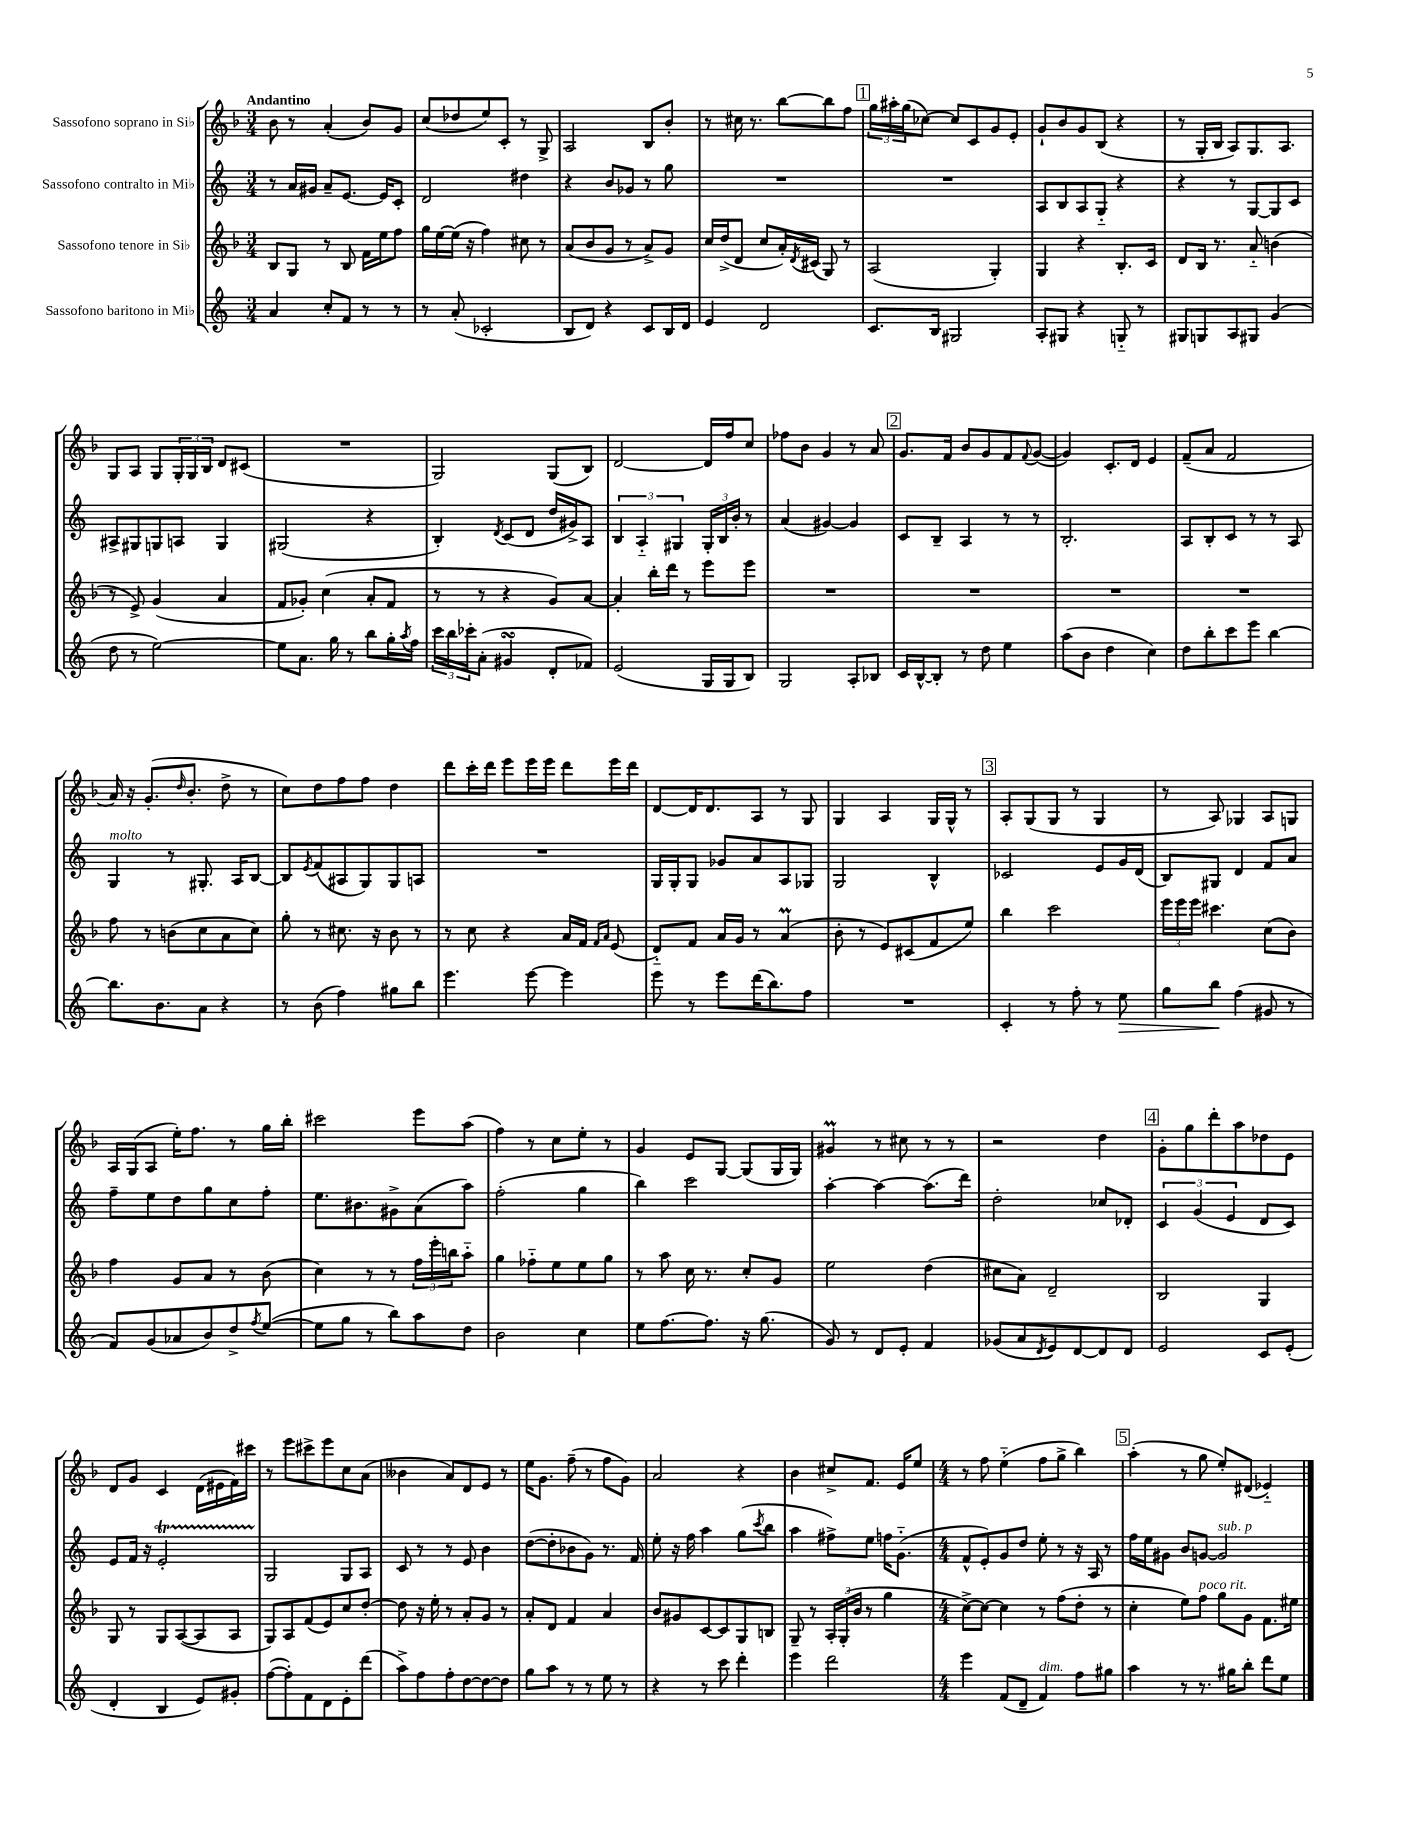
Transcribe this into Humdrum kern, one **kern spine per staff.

**kern	**kern	**kern	**kern
*staff4	*staff3	*staff2	*staff1
*clefG2	*clefG2	*clefG2	*clefG2
*k[]	*k[b-]	*k[]	*k[b-]
*M3/4	*M3/4	*M3/4	*M3/4
4a	8B-	8r	8b-
.	8G	16a	8r
.	.	16g#	.
8cc'	8r	8a~	(4a'
8f	8B-	[8.e	.
8r	16f	.	8b-)
.	16ee	16e]	.
8r	8ff	8c'	8g
=	=	=	=
8r	16gg	2d	(8cc
.	[16ee	.	.
(8a'	(16ee]	.	8dd-
.	16r	.	.
2c-'	4ff)	.	8ee)
.	.	.	8c'
.	8cc#	4dd#	8r
.	8r	.	8G^
=	=	=	=
8B	(8a	4r	2A
8d)	8b-	.	.
4r	8g	8b	.
.	8r	8g-	.
8c	8a^)	8r	8B-
16B	8g	8gg	8b-'
16d	.	.	.
=	=	=	=
4e	16cc	2.r	8r
.	(16dd^	.	.
.	8d	.	16cc#
.	.	.	8.r
2d	8cc	.	.
.	16a')	.	[8bb-
.	8qd	.	.
.	(16c#	.	.
.	8G)	.	8bb-]
.	8r	.	8ff
=	=	=	=
8.c	(2A	2.r	24gg
.	.	.	24aa#'
.	.	.	(24gg
.	.	.	[8cc-)
16B	.	.	.
2G#	.	.	8cc-]
.	.	.	8c
.	4G')	.	8g
.	.	.	8e'
=	=	=	=
8A'	4G	8A	8g`
8G#	.	8B	8b-
4r	4r	8A	8g
.	.	8G'~	(8B-
8G'~	8.B-'	4r	4r
8r	.	.	.
.	16c	.	.
=	=	=	=
8G#	8d	4r	8r
8G	16B-	.	16G'
.	8.r	.	16B-
8A	.	8r	8A)
8G#	8a'~	[8G	8.G
(4g	(4b	8G]	.
.	.	.	8.A
.	.	8c	.
=	=	=	=
8dd	8r	8A#^	8G
8r	8e^)	8G#	8A
[2ee)	(4g	8G	8G
.	.	8A	24G'
.	.	.	24G
.	.	.	24B-
.	4a	4G	8d
.	.	.	(8c#
=	=	=	=
8ee]	8f	(2G#	2.r
8.a	8g-')	.	.
.	(4cc	.	.
16gg	.	.	.
8r	.	.	.
8bb	8a'	4r	.
16gg'	8f	.	.
8qaa	.	.	.
16ff	.	.	.
=	=	=	=
24ccc	8r	4B')	2G)
24bb	.	.	.
24ccc-'	.	.	.
(8a'	8r	.	.
.	.	8qd	.
4g#	4r	(8c	.
.	.	8d	.
8d'	8g)	16dd	(8G
.	.	16g#^)	.
8f-)	[8a	8A	8B-)
=	=	=	=
(2e	4a']	6B	[2d
.	.	6A'~	.
.	16bb-'	.	.
.	16ddd	.	.
.	.	6G#	.
.	8r	.	.
16G	8eee	24G#'	16d]
.	.	24B	.
16G	.	.	16ff
.	.	24b'	.
8B)	8eee	8r	8cc
=	=	=	=
2G	2.r	(4a	8ff-
.	.	.	8b-
.	.	[4g#)	4g
8A'	.	4g#]	8r
8B-	.	.	8a
=	=	=	=
16c	2.r	8c	8.g
[16B^^	.	.	.
8B']	.	8B~	.
.	.	.	16f
8r	.	4A	8b-
8dd	.	.	8g
4ee	.	8r	8f
.	.	.	8qqf
.	.	8r	([8g
=	=	=	=
(8aa	2.r	2.B'	4g])
8b	.	.	.
4dd	.	.	8.c'
.	.	.	16d
4cc)	.	.	4e
=	=	=	=
8dd	2.r	8A	(8f~
8bb'	.	8B'	8a
8ccc	.	8c	2f
8eee	.	8r	.
[4bb	.	8r	.
.	.	8A	.
=	=	=	=
8.bb]	8ff	4G	16a)
.	.	.	16r
.	8r	.	(8.g'
8.b	.	.	.
.	(8b	8r	.
.	.	.	16qqdd
.	.	.	8.b-'
8a	8cc	8.G#'	.
4r	8a	.	8dd^
.	.	16A	.
.	8cc)	[8B	8r
=	=	=	=
8r	8gg'	8B]	8cc)
.	.	8qe	.
(8b	8r	(8f	8dd
4ff)	8.cc#	8A#	8ff
.	.	8G)	8ff
.	16r	.	.
8gg#	8b-	8G	4dd
8bb	8r	8A	.
=	=	=	=
4.eee	8r	2.r	8ddd
.	8cc	.	16ccc'
.	.	.	16ddd
.	4r	.	8eee
[8eee	.	.	16eee
.	.	.	16eee
4eee]	16a	.	8ddd
.	16f	.	.
.	16qqf	.	.
.	16qqa	.	.
.	(8e	.	16eee
.	.	.	16ddd
=	=	=	=
8eee	8d'~)	16G	[8d
.	.	16G'	.
8r	8f	8G	16d]
.	.	.	8.d
8eee	16a	8g-	.
.	16g	.	.
(16ddd	8r	8a	8A
8.bb)	.	.	.
.	(4a	8A	8r
8ff	.	8G-	8G
=	=	=	=
2.r	8b-'	2G	4G
.	8r	.	.
.	8e)	.	4A
.	(8c#	.	.
.	8f	4B^^	16G
.	.	.	16G^^
.	8ee)	.	8r
=	=	=	=
4c'	4bb-	2c-	8A'
.	.	.	(8G
8r	2ccc	.	8G
8ff'	.	.	8r
8r	.	8e	4G
8ee	.	16g	.
.	.	(16d	.
=	=	=	=
8gg	24eee	8B)	8r
.	24eee	.	.
.	24eee	.	.
8bb	4.ccc#	8G#	8A)
(4ff	.	4d	4G-
8g#	(8cc	8f	8A
8r	8b-)	8a	8G
=	=	=	=
8f)	4ff	8ff~	16A
.	.	.	(16G
(8g	.	8ee	8A
8a-	8g	8dd	16ee')
.	.	.	8.ff
8b)	8a	8gg	.
8dd^	8r	8cc	8r
8qff	.	.	.
([8ee	(8b-	8ff'	16gg
.	.	.	16bb-'
=	=	=	=
8ee]	4cc)	8.ee	2ccc#
8gg	.	.	.
.	.	8.b#	.
8r	8r	.	.
8bb)	8r	8g#^	.
8aa	24ff	(8a	8eee
.	24eee'	.	.
.	24bb	.	.
8dd	8aa'~	8aa)	(8aa
=	=	=	=
2b	4gg	(2ff'	4ff)
.	8ff-'~	.	8r
.	8ee	.	8cc
4cc	8ee	4gg	8ee'
.	8gg	.	8r
=	=	=	=
8ee	8r	4bb)	4g
[8.ff	8aa	.	.
.	16cc	2ccc	8e
8.ff]	8.r	.	.
.	.	.	[8G
16r	8cc'	.	(8G]
(8.gg	.	.	.
.	8g	.	16G
.	.	.	16G)
=	=	=	=
8g)	2ee	[4aa'	4g#
8r	.	.	.
8d	.	4aa_	8r
8e'	.	.	8cc#
4f	(4dd	(8.aa]	8r
.	.	.	8r
.	.	16ddd)	.
=	=	=	=
(8g-	8cc#	2dd'	2r
8a	8a)	.	.
8qd	.	.	.
8e)	2d~	.	.
[8d	.	.	.
8d]	.	8cc-	4dd
8d	.	8d-'	.
=	=	=	=
2e	2B-	6c	8g'
.	.	.	8gg
.	.	(6g	.
.	.	.	8ddd'
.	.	6e	.
.	.	.	8aa
8c	4G	8d	8dd-
(8e'	.	8c)	8e
=	=	=	=
4d'	8G	8e	8d
.	8r	16f	8g
.	.	16r	.
4B	8G	2e'	4c
.	([8A	.	.
8e)	8A]	.	(16d
.	.	.	16e#
8g#'	8A	.	16f)
.	.	.	16ccc#
=	=	=	=
([8ff	8G)	2G	8r
8ff'])	8A	.	8eee
8f	(8f	.	8ccc#^
8d	8e)	.	8eee
8e'	8cc	8G	8cc
(8ddd	[8dd'	8A	(8a
=	=	=	=
8aa^)	8dd]	8c	4b--
8ff	16r	8r	.
.	16ee'	.	.
8ff'	8r	8r	8a)
[8dd	8a'	8e	8d
8dd_	8g	4b	8e
8dd]	8r	.	8r
=	=	=	=
8gg	8a'	([8dd	16ee
.	.	.	8.g
8aa	8d	8dd']	.
8r	4f	8b-	(8ff~
8r	.	8g)	8r
8ee	4a	8.r	8ff
8r	.	.	8g)
.	.	16f	.
=	=	=	=
4r	8b-	8ee'	2a
.	8g#	16r	.
.	.	16ff	.
8r	[8c	4aa	.
8ccc	8c]	.	.
4ddd'	8G	(8gg	4r
.	.	8qccc	.
.	8B	8bb	.
=	=	=	=
4eee	8G~	4aa	4b-
.	8r	.	.
2ddd	24A'	8ff#^)	8cc#^
.	(24G'	.	.
.	24b-	.	.
.	8r	8ee	8.f
.	4gg	16ff	.
.	.	(8.g'~	16e
.	.	.	8ee
=	=	=	=
*M4/4	*M4/4	*M4/4	*M4/4
4eee	[8cc^)	8f^^	8r
.	8cc_	8e')	8ff
(8f	4cc]	8g	(4ee'~
8d~	.	8dd	.
4f)	8r	8ee'	8ff
.	(8ff	8r	8gg^
8ff	8dd'	16r	4bb-)
.	.	16A	.
8gg#	8r	8r	.
=	=	=	=
4aa	4cc'	16ff	(4aa'
.	.	16ee	.
.	.	8g#	.
8r	8ee)	8b	8r
8.r	8ff	[8g	8gg
.	8gg	2g]	8ee')
16gg#	.	.	.
8bb'	8g	.	(8d#
8ddd	8.f	.	4e-'~)
8ee	.	.	.
.	16ee#	.	.
==	==	==	==
*-	*-	*-	*-
